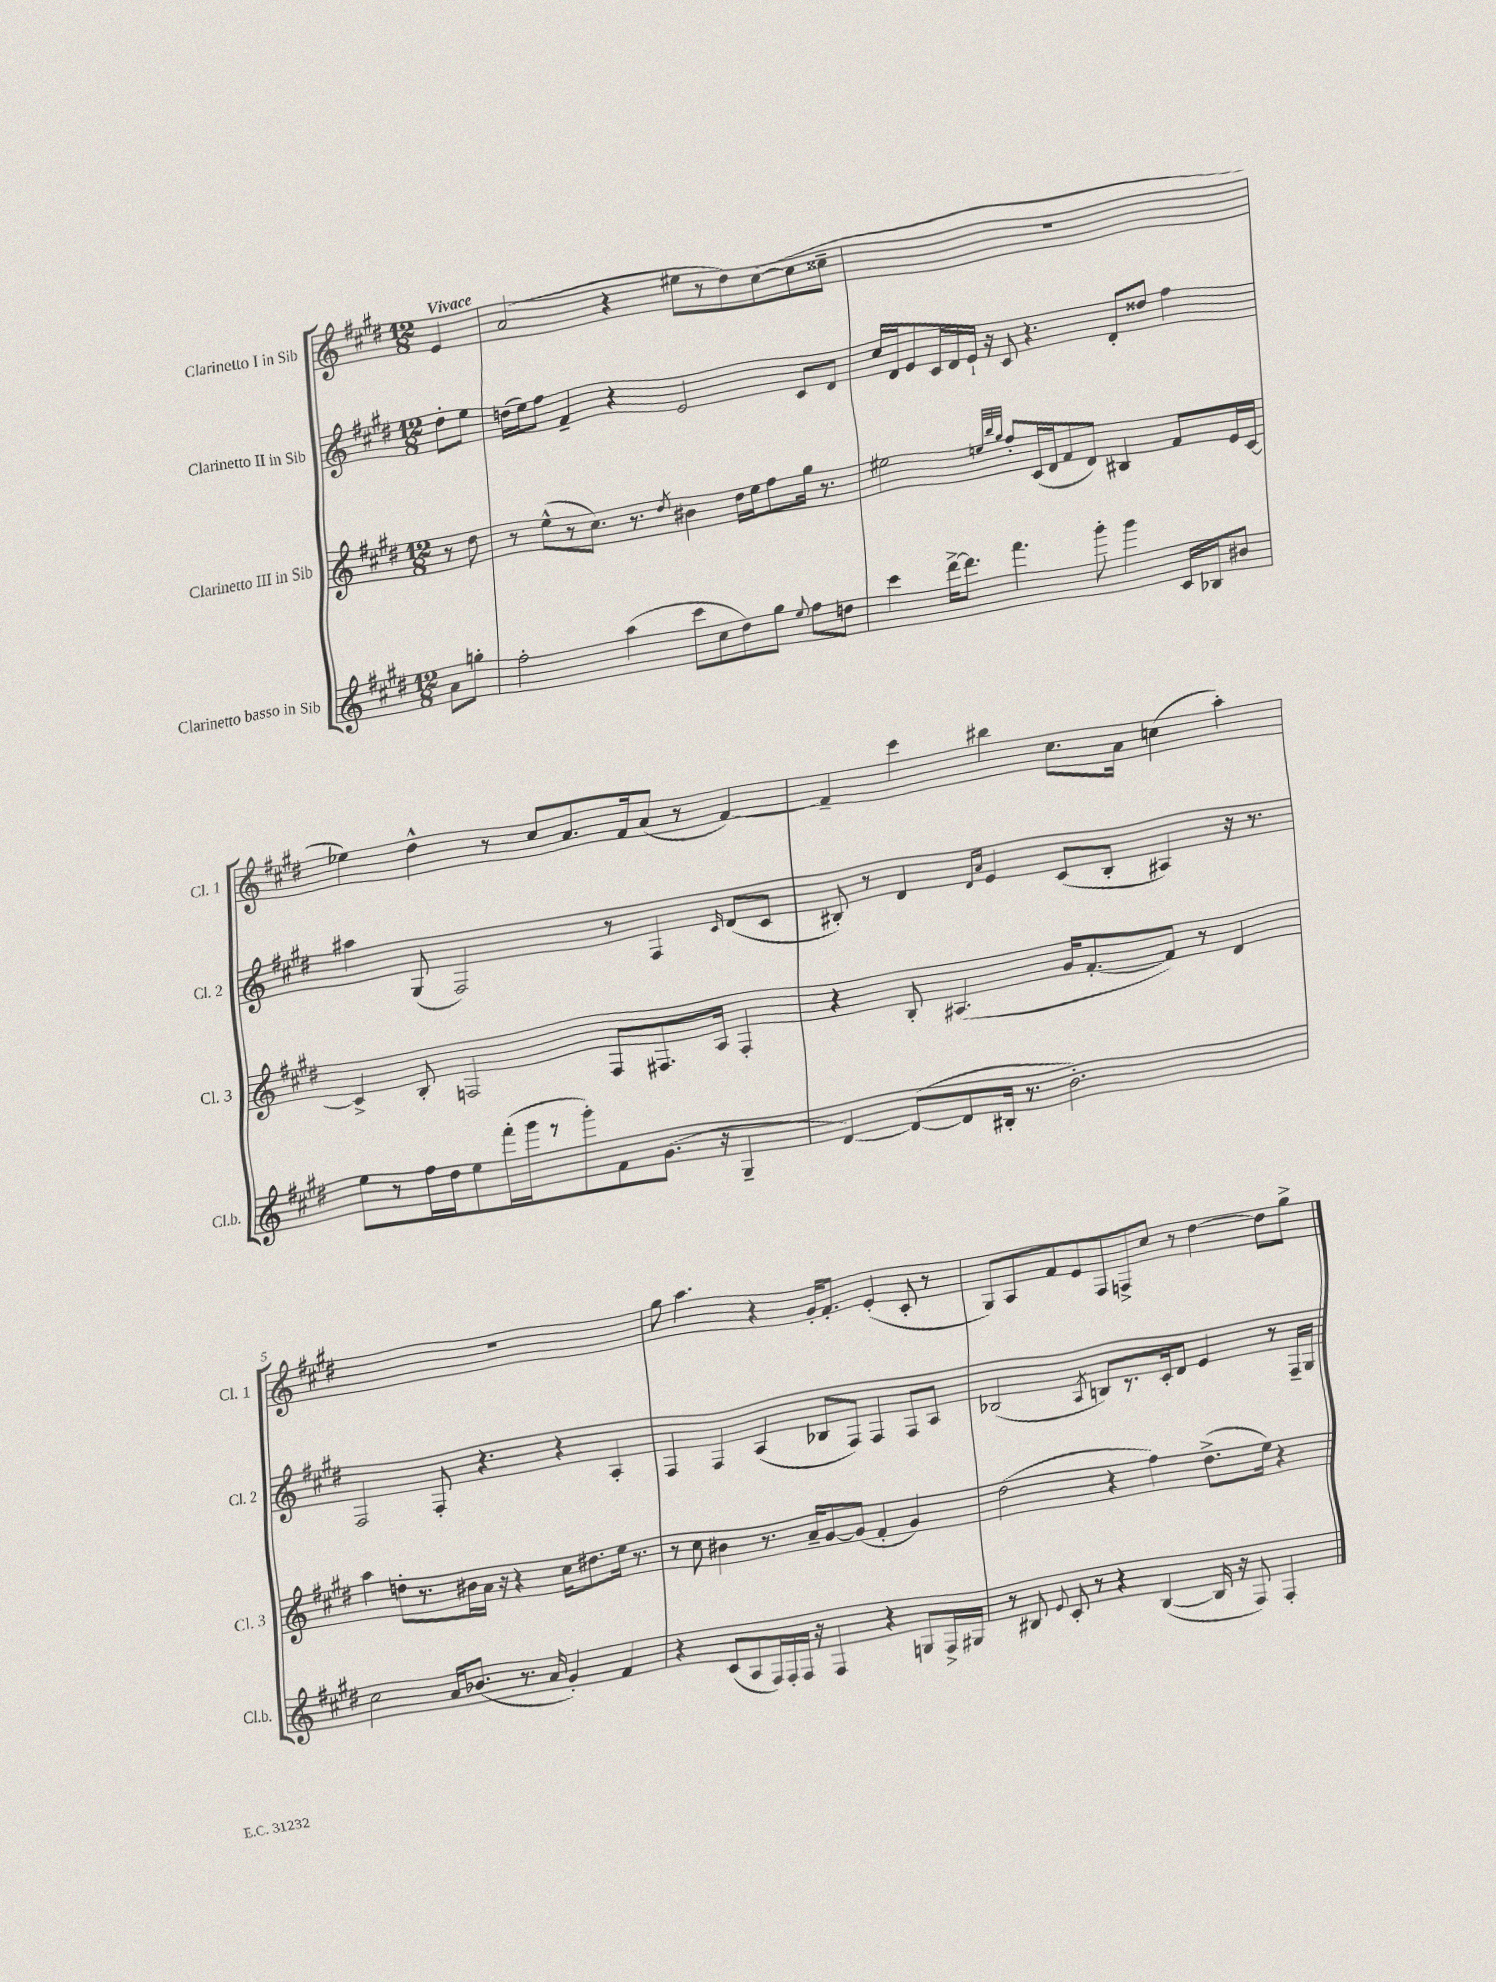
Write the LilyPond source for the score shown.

<<
\new StaffGroup <<
\new Staff = "s0" \with { instrumentName = "Clarinetto I in Sib" shortInstrumentName = "Cl. 1" } {
    \clef treble \key e \major \numericTimeSignature \time 12/8 \partial 4 \tempo "Vivace"
    \autoBeamOff e'4 |
    a'2( r4 eis''8[ r8 dis''8) cis''8~( cis''8 cisis''8]-- |
    R1. |
    ees''4) dis''4-^ r8 cis''8[ a'8. fis'16 a'8]( r8 fis'4~) |
    fis'4-- cis'''4 bis''4 cis''8.[ a'16] c''4( a''4-.) |
    R1. |
    gis''8 a''4. r4 gis'16[-. fis'8.]-. e'4-.( cis'8-. r8 |
    gis8[) a8 fis'8 e'8 fis8 f8-> cis''8] r8 dis''4~ dis''8[ gis''8]-> \bar "|." |
}
\new Staff = "s1" \with { instrumentName = "Clarinetto II in Sib" shortInstrumentName = "Cl. 2" } {
    \clef treble \key e \major \numericTimeSignature \time 12/8 \partial 4
    \autoBeamOff dis''8[-. e''8] |
    d''16[( e''16) fis''8] fis'4-- r4 e'2 cis'8[ dis'8] |
    cis''16[ dis'16 e'8 cis'16 dis'16 e'16]-! r16 cis'8 r4. dis'8[-. disis''8] fis''4 |
    ais''4 gis8( fis2) r8 fis4 \grace { cis'16 } dis'8[( cis'8] |
    bis8-.) r8 dis'4 \grace { dis'16[ a'16] } e'4 cis'8[( bis8]-. ais4) r16 r8. |
    fis2 fis8-. r4. r4 a4-. |
    fis4 fis4 a4( bes8[ fis8]) fis4 fis8[ a8] |
    bes2( \acciaccatura { a8 } b8[) r8. cis'16-. dis'8] e'4 r8 fis16[-- gis16] \bar "|." |
}
\new Staff = "s2" \with { instrumentName = "Clarinetto III in Sib" shortInstrumentName = "Cl. 3" } {
    \clef treble \key e \major \numericTimeSignature \time 12/8 \partial 4
    \autoBeamOff r8 dis''8 |
    r8 e''8[-^( r8 cis''8.]) r8. \acciaccatura { dis''8 } bis'4 dis''16[ e''16 fis''8 gis''16] r8. |
    eis''2 \grace { e''32[ b''32 gis''32] } fis''8[-. cis'16( dis'16 fis'8 dis'8]) bis4 fis'8[ e'16 cis'16]~ |
    cis'4-> b8-. f2 f8[ fis8. a16] fis4-. |
    r4 b8-. ais4.( gis'16[ fis'8.~-. fis'8]) r8 dis'4 |
    a''4 d''8[-. r8. bis'16 a'16] r16 r4 cis''16[ dis''8. e''16] r8. |
    r8 cis''8 bis'4 r8. a'16[-- gis'8~ gis'8]( fis'4-. gis'4) |
    dis''2( r4 fis''4) dis''8.[->( e''16]) r4 \bar "|." |
}
\new Staff = "s3" \with { instrumentName = "Clarinetto basso in Sib" shortInstrumentName = "Cl.b." } {
    \clef treble \key e \major \numericTimeSignature \time 12/8 \partial 4
    \autoBeamOff a'8[ g''8]-. |
    fis''2-. a''4( cis'''8[ cis''8 dis''8) gis''8] \appoggiatura { e''8 } fis''8[ d''8] |
    cis'''4 dis'''16[~-> dis'''8.] fis'''4. gis'''8-. gis'''4 cis'16[ bes16 bis'8] |
    e''8[ r8 fis''16 dis''16 e''8 fis'''16-.( gis'''16 r8 gis'''8-.) fis'8 gis'8.]( r16 gis4-- |
    dis'4~) dis'8[~( dis'8 bis16]-. r8. b'2.-.) |
    cis''2 a'16[ bes'8.]( r8. a'16 gis'4-.) fis'4 |
    r4 cis'8[( a8 fis16) fis16-. fis16] r16 fis4 r4 g8[ fis16-> gis16] |
    r8 bis8 \appoggiatura { e'8 } cis'8-. r8 r4 bis4~( bis16 r16 fis8) fis4-. \bar "|." |
}
>>
>>
\layout { \context { \Score \override BarNumber.break-visibility = ##(#f #t #t) barNumberVisibility = #(every-nth-bar-number-visible 5) } }
